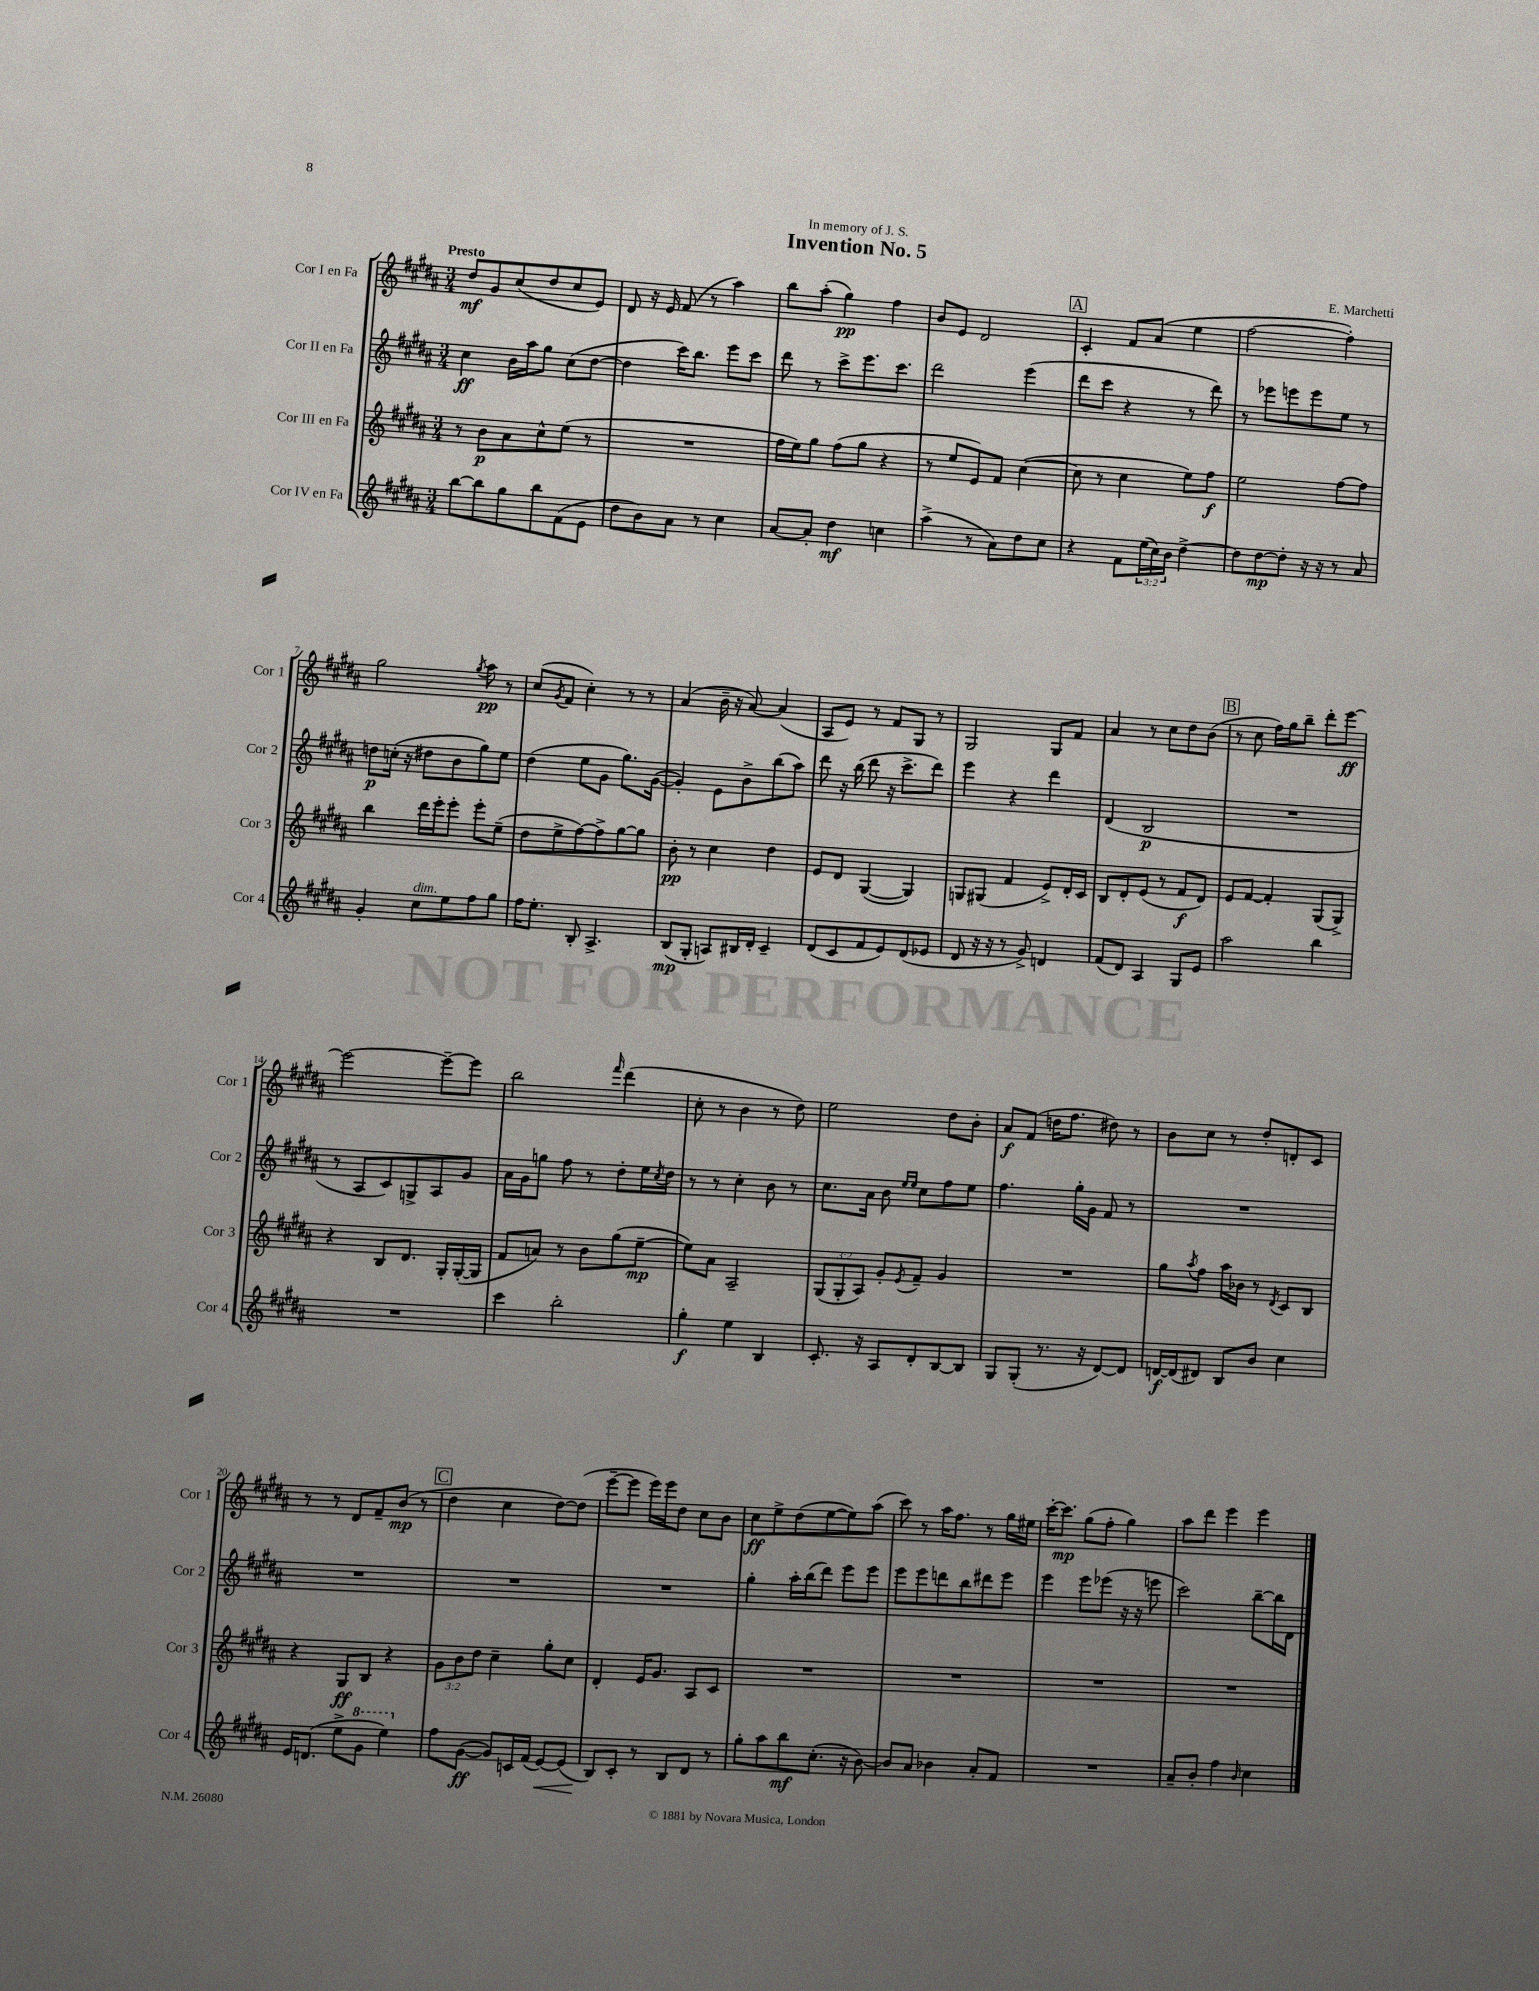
\header { title = "Invention No. 5" composer = "E. Marchetti" dedication = "In memory of J. S." }
<<
\new StaffGroup <<
\new Staff = "s0" \with { instrumentName = "Cor I en Fa" shortInstrumentName = "Cor 1" } {
    \clef treble \key b \major \numericTimeSignature \time 3/4 \tempo "Presto"
    dis''8\mf gis'8 cis''8( dis''8 cis''8 e'8) |
    dis'8 r16 e'16 fis'8( r8 ais''4) |
    b''8 ais''8-.( gis''4\pp) fis''4 |
    b'8 e'8 dis'2 |
    \mark \markup { \box "A" } cis'4-. fis'8 ais'8( e''4 |
    fis''2~ fis''4-.) |
    gis''2 \acciaccatura { gis''8 } ais''8\pp r8 |
    cis''8( \acciaccatura { gis'8 } fis'8 cis''4-.) r8 r8 |
    ais'4( b'16-- r16 ais'8~) ais'4( |
    ais8 e'8) r8 fis'8 gis8 r8 |
    gis2 gis8 fis'8 |
    ais'4 r8 cis''8 dis''8 b'8( |
    \mark \markup { \box "B" } r8 cis''8 fis''16) gis''16 b''8-- dis'''8-. e'''8~\ff |
    e'''2~ e'''8~-- e'''8 |
    b''2 \grace { fis'''16 } dis'''4( |
    cis''8-. r8 b'4 r8 dis''8) |
    e''2 dis''8 b'8-. |
    ais'8\f fis'8( d''16 fis''8. dis''8) r8 |
    b'8 cis''8 r8 dis''8-. d'8-. cis'8 |
    r8 r8 dis'8 fis'8-- b'8\mp( r8 |
    \mark \markup { \box "C" } dis''4 cis''4 dis''8~) dis''8( |
    e'''8~-- e'''8 e'''16) e'''16 dis''8 cis''8 b'8 |
    cis''8\ff e''8-> dis''8( e''8~ e''8) ais''8( |
    cis'''8) r8 ais''16 fis''8. r8 gis''16 eis''16 |
    cis'''16~-. cis'''8.\mp gis''8( fis''8-. gis''4) |
    ais''8 dis'''8 e'''4 e'''4 \bar "|." |
}
\new Staff = "s1" \with { instrumentName = "Cor II en Fa" shortInstrumentName = "Cor 2" } {
    \clef treble \key b \major \numericTimeSignature \time 3/4
    cis''4\ff b'16 ais''16 gis''8 cis''8( dis''8~ |
    dis''4 cis'''16) b''8. e'''8 cis'''8 |
    dis'''8 r8 cis'''8-> e'''8. cis'''8. |
    dis'''2 e'''4( |
    \mark \markup { \box "A" } dis'''8 cis'''8 r4 r8 dis'''8) |
    r8 ees'''8 e'''8 e'''8 e''8 r8 |
    d''8\p c''16-.( r16 dis''8 b'8 gis''8) e''8 |
    dis''4( e''8 gis'8 gis''8.) gis'16~( |
    gis'4-.) e'8 b'8-> b''8( ais''8) |
    dis'''8 r16 b''16( dis'''8 r16 cis'''8.-> dis'''8) |
    e'''4 r4 dis'''4 |
    dis'4( b2\p |
    \mark \markup { \box "B" } R2. |
    r8 ais8 cis'8) g8-> ais8 gis'8 |
    ais'16 gis'16 g''8 fis''8 r8 dis''8-. e''16 \acciaccatura { cis''8 } dis''16 |
    r8 r8 cis''4-. b'8 r8 |
    cis''8. ais'16 b'8 \grace { e''16 e''16 } cis''8 fis''8 e''8 |
    fis''4. gis''16-. gis'16 fis'8 r8 |
    R2. |
    R2. |
    \mark \markup { \box "C" } R2. |
    R2. |
    gis''4-. ais''16-. b''16( dis'''8) e'''8 e'''8 |
    e'''8 e'''8 d'''8 b''8 dis'''8 e'''8 |
    e'''4 e'''8 ees'''8( r16 r16 e'''8 |
    cis'''2) b''8~-- b''16 dis'16 \bar "|." |
}
\new Staff = "s2" \with { instrumentName = "Cor III en Fa" shortInstrumentName = "Cor 3" } {
    \clef treble \key b \major \numericTimeSignature \time 3/4 \override Staff.TupletNumber.text = #tuplet-number::calc-fraction-text
    r8 b'8\p ais'8 cis''8-^ e''8( r8 |
    R2. |
    fis''16 e''16) gis''8 fis''8( gis''8 r4 |
    r8 e''8 e'8) fis'8 cis''4~( |
    \mark \markup { \box "A" } cis''8 r8 cis''4 e''8) fis''8\f |
    e''2 fis''8~ fis''8 |
    b''4 dis'''16 e'''16-. e'''8-. e'''8-. e''8--( |
    dis''8 e''8-> fis''8~) fis''8-> gis''8~ gis''8 |
    b'8-.\pp r8 cis''4 dis''4 |
    e'8 dis'8 gis4~( gis4) |
    g8 gis8( fis'4 e'8->) dis'16-. cis'16 |
    b8 dis'8-. e'8( r8 fis'8\f dis'8) |
    \mark \markup { \box "B" } e'8 fis'8~ fis'4-. gis8( gis8->) |
    r4 b8 dis'8. gis16-. gis16~-.( gis16 |
    fis'8 a'8) r8 b'8 gis''8( e''8~--\mp |
    e''8) ais'8 ais2-- |
    \tuplet 3/2 { gis8( gis8-. ais8) } gis'8-. \acciaccatura { e'8 } fis'8-- gis'4 |
    R2. |
    gis''8 \acciaccatura { ais''8 } fis''8 ais''16 bes'16 r8 \acciaccatura { dis'8 } cis'8 b8 |
    r4 gis8\ff b8 r4 |
    \mark \markup { \box "C" } \tuplet 3/2 { gis'8 b'8 dis''8 } cis''4-- gis''8-. cis''8 |
    dis'4-. e'16 gis'8. ais8 cis'8 |
    R2. |
    R2. |
    R2. |
    R2. \bar "|." |
}
\new Staff = "s3" \with { instrumentName = "Cor IV en Fa" shortInstrumentName = "Cor 4" } {
    \clef treble \key b \major \numericTimeSignature \time 3/4 \override Staff.TupletNumber.text = #tuplet-number::calc-fraction-text
    b''8~ b''8 gis''8 b''8 fis'8( e'8 |
    dis''8 b'8) ais'8 r8 cis''4 |
    ais'8~ ais'8-. dis''4\mf c''4 |
    ais''4->( r8 ais'8) dis''8 cis''8 |
    \mark \markup { \box "A" } r4 fis'8 \tuplet 3/2 { e''16( cis''16) b'16 } dis''4~-> |
    dis''8 dis''8~\mp dis''8-. r16 r16 r8 ais'8 |
    gis'4-. cis''8^\markup { \italic "dim." } e''8 fis''8 gis''8 |
    fis''16 e''8.-. b8-. ais4.-> |
    b8\mp( gis8-. a8) bis16 dis'16-. cis'4-- |
    dis'8( cis'8 fis'8 e'8) dis'8( ees'8 |
    dis'8 r16 r16 r8 gis'8->) d'4 |
    fis'8( dis'8) ais4 gis8 e'8 |
    \mark \markup { \box "B" } ais''2 b''4 |
    R2. |
    cis'''4 b''2-. |
    gis''4-.\f e''4 b4 |
    cis'8.-. r16 ais8 dis'8-. b8~ b8 |
    gis8 gis8-.( r8. r16 dis'8~) dis'8 |
    d'16~\f d'16( dis'8) b8 b'8 cis''4 |
    e'16 d'8.( e''8-> \ottava #1 gis''8 e'''4) \ottava #0 |
    \mark \markup { \box "C" } fis''8 gis'8~\ff( gis'8) c'16 fis'16( e'8~\<) e'8( |
    b8\!) cis'8-. r8 b8 dis'8 r8 |
    gis''8-. ais''8 b''8\mf cis''8.-.( r16 b'8~) |
    b'8 ais'8 bes'4 ais'8-. fis'8 |
    R2. |
    ais'8-- b'8-. fis''4 \grace { b'16 } cis''4 \bar "|." |
}
>>
>>
